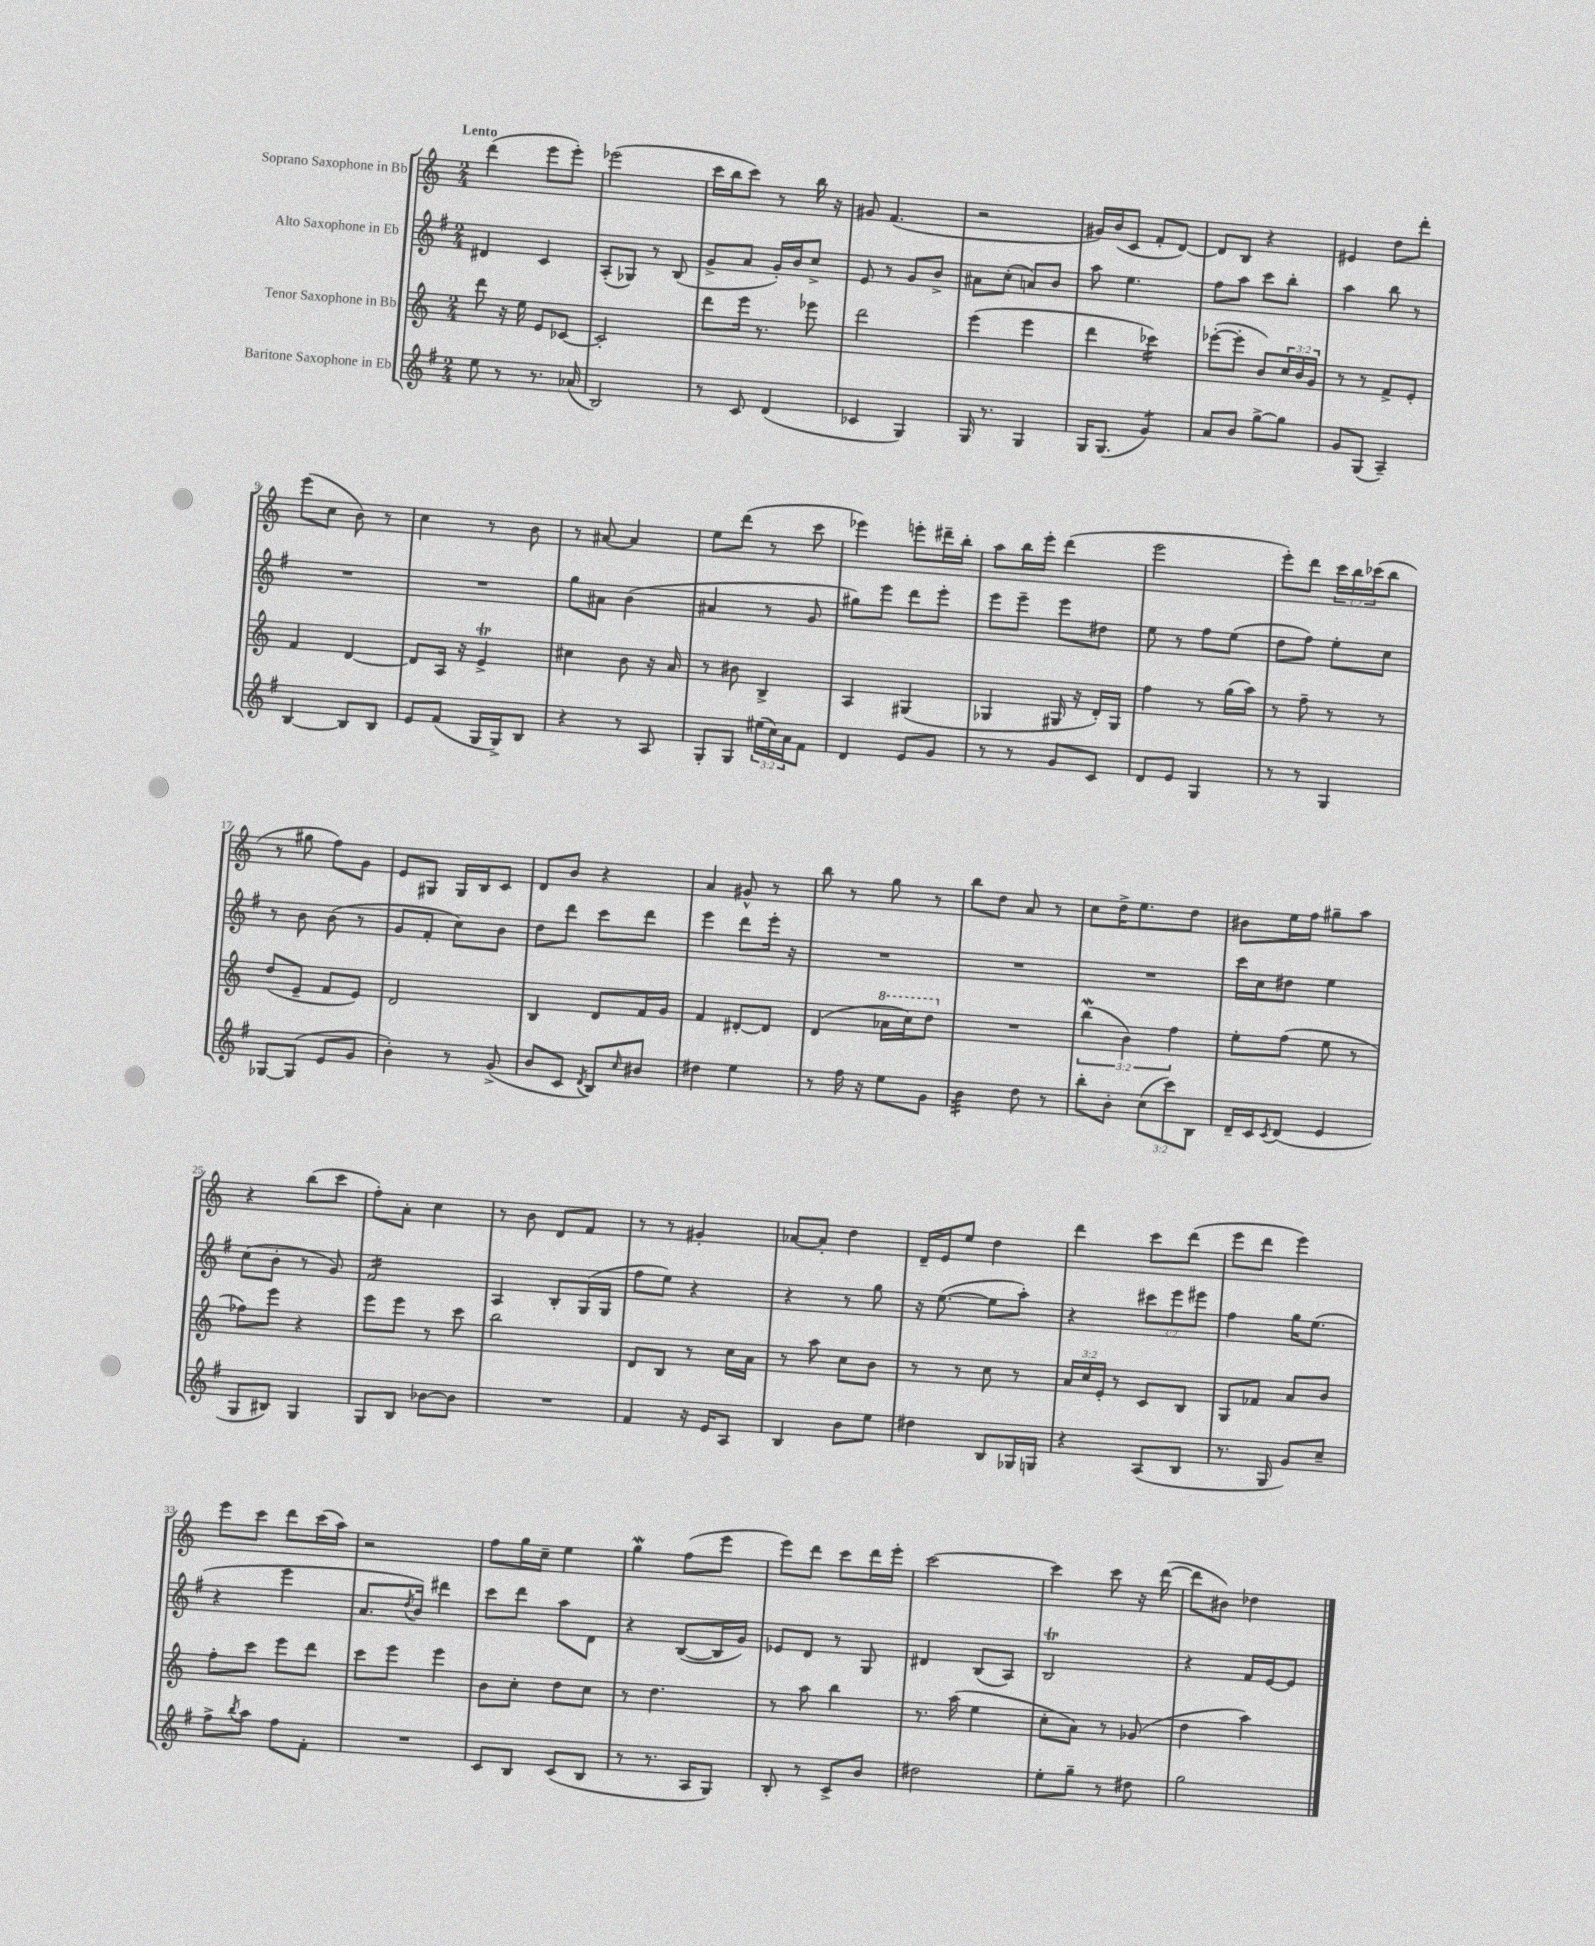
<<
\new StaffGroup <<
\new Staff = "s0" \with { instrumentName = "Soprano Saxophone in Bb" } {
    \clef treble \key c \major \numericTimeSignature \time 2/4 \override Staff.TupletNumber.text = #tuplet-number::calc-fraction-text \tempo "Lento"
    d'''4( e'''8 e'''8-.) |
    ees'''2( |
    c'''16 b''16 c'''8) r8 b''16 r16 |
    gis'8 f'4.( |
    r2 |
    gis'16) b'16( c'8 f'8-. d'8~) |
    d'8 b8 r4 |
    eis'4 d''8 d'''8-. |
    e'''8( c''8 b'8) r8 |
    c''4 r8 b'8 |
    r8 ais'8~ ais'4 |
    e''8 d'''8( r8 c'''8 |
    ees'''4) e'''8-. dis'''16-- b''16-. |
    a''8 b''16 e'''16-. d'''4( |
    e'''2 |
    e'''8-.) d'''8 \tuplet 3/2 { c'''16 b''16 ces'''16( } b''8 |
    r8 gis''8 f''8) g'8 |
    e'8 gis8 gis16 b16 c'8 |
    d'8 b'8 r4 |
    a'4 gis'8-^ r8 |
    b''8 r8 g''8 r8 |
    b''8 d''8 a'8 r8 |
    c''8 d''16-> e''8. d''8 |
    bis'8 e''16 f''16 gis''8-- a''8 |
    r4 b''8( c'''8 |
    f''8-.) a'8-. c''4 |
    r8 b'8 d'8 f'8 |
    r8 r8 gis'4-. |
    aes'8~ aes'8-. d''4 |
    d'16-- e'16 e''8 d''4 |
    d'''4 c'''8 d'''8( |
    e'''8 d'''8 e'''4) |
    e'''8 c'''8 d'''8 c'''16( a''16) |
    r2 |
    f''8 g''16 c''16-- e''4 |
    g''4\mordent f''8( e'''8 |
    e'''8) d'''8 c'''8 d'''16 e'''16-. |
    c'''2~ |
    c'''4 c'''8 r16 d'''16~( |
    d'''8 bis'8) des''4 \bar "|." |
}
\new Staff = "s1" \with { instrumentName = "Alto Saxophone in Eb" } {
    \clef treble \key g \major \numericTimeSignature \time 2/4 \override Staff.TupletNumber.text = #tuplet-number::calc-fraction-text
    dis'4 c'4 |
    a8-.( ges8) r8 b8( |
    g'8-> a'8 g'16-.) b'16 c''8-> |
    e'8 r8 g'8 b'8-> |
    ais'8 c''8-.( a'8) b'8 |
    a''8 e''4. |
    fis''8 a''8 c'''8 b''8-. |
    a''4 b''8 r8 |
    R2 |
    R2 |
    g''8 ais'8 b'4( |
    ais'4 r8 g'8 |
    gis''8) e'''8 d'''8 e'''8-. |
    e'''8 e'''8-- e'''8 dis''8 |
    e''8 r8 fis''8 e''8( |
    d''8 fis''8) e''8-. c''8 |
    r8 b'8 b'8( r8 |
    g'8 fis'8-. c''8) b'8 |
    d''8 d'''8 c'''8 d'''8 |
    e'''4 d'''8 e'''16-. r16 |
    R2 |
    R2 |
    R2 |
    c'''16 c''16 dis''8 e''4 |
    c''8( b'8-. r8 g'8) |
    fis'2:16 |
    a4 b8-. g16( g16 |
    fis''8 e''8) r4 |
    r4 r8 g''8 |
    r16 e''8.~( e''8 a''8-.) |
    r4 \tuplet 3/2 { cis'''8 e'''8 eis'''8 } |
    fis''4 g''16 e''8.( |
    r4 e'''4 |
    a'8. \acciaccatura { d''8 } b'16) dis'''4 |
    c'''8 d'''8 a''8 d'8 |
    r4 b8~( b16 g'16) |
    ees'8 d'8 r8 g8 |
    dis'4 b8( a8) |
    b2\trill |
    r4 fis'16 e'16~ e'8 \bar "|." |
}
\new Staff = "s2" \with { instrumentName = "Tenor Saxophone in Bb" } {
    \clef treble \key c \major \numericTimeSignature \time 2/4 \override Staff.TupletNumber.text = #tuplet-number::calc-fraction-text
    d'''8 r16 e''16 e'8 ces'8~ |
    ces'2-. |
    d'''8 e'''16 r8. ees'''8 |
    d'''2 |
    e'''4( e'''4 |
    d'''4 ces'''4:16) |
    ees'''8~-.( ees'''8-. b'8) \tuplet 3/2 { c''16 b'16 g'16 } |
    r8 r8 f'8-> e'8-. |
    f'4 d'4~ |
    d'8 a16 r16 e'4->\trill |
    cis''4 b'8 r16 a'16 |
    r8 bis'8 b4-> |
    a4 gis4( |
    ges4 gis16 r16 d'16-.) gis16 |
    f''4 r8 g''16( a''16) |
    r8 f''8-- r8 r8 |
    d''8( e'8-- f'8 e'8) |
    d'2 |
    b4 d'8 f'16 g'16 |
    f'4 dis'8~-. dis'8 |
    d'4( \ottava #1 aes''16 c'''16) d'''8 \ottava #0 |
    R2 |
    \tuplet 3/2 { b''4\mordent( b'4) f''4 } |
    e''8-. f''8( e''8 r8 |
    fes''8) e'''8 r4 |
    e'''8 e'''8 r8 c'''8 |
    b''2 |
    d'8 b8 r8 c''16 a'16 |
    r8 a''8 c''8 b'8 |
    r8 r8 c''8 r8 |
    \tuplet 3/2 { a'16 c''16 e'16-. } r8 c'8 b8 |
    g8 fes'8 a'8 b'8 |
    f''8-. c'''8 e'''8 d'''8 |
    c'''8 e'''8 e'''4 |
    b'8 c''8-. d''8 c''8 |
    r8 d''4. |
    r8 a''8 b''4 |
    r8. a''16( e''4 |
    c''8-. a'8) r8 ges'8( |
    d''4 a''4) \bar "|." |
}
\new Staff = "s3" \with { instrumentName = "Baritone Saxophone in Eb" } {
    \clef treble \key g \major \numericTimeSignature \time 2/4 \override Staff.TupletNumber.text = #tuplet-number::calc-fraction-text
    e''8 r8 r8. aes'16( |
    b2) |
    r8 c'8 d'4( |
    ces'4 g4) |
    g16 r8. g4 |
    g16 g8.( g'4:8) |
    a'8 b'8 g''8~-> g''8 |
    g'8 g8( a4--) |
    b4~ b8 b8 |
    e'8 fis'8( g16 g16->) b8 |
    r4 r8 a8 |
    g8-. g8 \tuplet 3/2 { eis''16( c''16) a'16 } fis'8 |
    d'4 e'8 g'8 |
    r8 r8 g'8 c'8 |
    d'8 e'8 g4 |
    r8 r8 g4 |
    ges8~ ges8( e'8 g'8 |
    b'4-.) r8 g'8->( |
    b'8 c'8 \acciaccatura { d'8 } b8) \grace { c''16 } bis'8 |
    dis''4 e''4 |
    r8 fis''16 r16 e''8 g'8 |
    b'4:32 d''8 r8 |
    b''8-. b'8-. \tuplet 3/2 { c''8( c'''8) b8 } |
    d'16-- c'16 \acciaccatura { c'8 } d'8( e'4 |
    g8 bis8) g4 |
    g8 b8 bes'8~ bes'8 |
    R2 |
    fis'4 r16 e'16 a8 |
    b4 b'8 e''8 |
    dis''4 b8 ges16 g16 |
    r4 a8( b8 |
    r8. g16 g'8) c''8-- |
    fis''8-> \acciaccatura { b''8 } a''8 fis''8 fis'8-. |
    R2 |
    c'8 b8 c'8( b8 |
    r8 r8. a16 g8) |
    b8-. r8 c'8-> b'8 |
    dis''2 |
    e''8-. g''8-- r8 dis''8 |
    g''2 \bar "|." |
}
>>
>>
